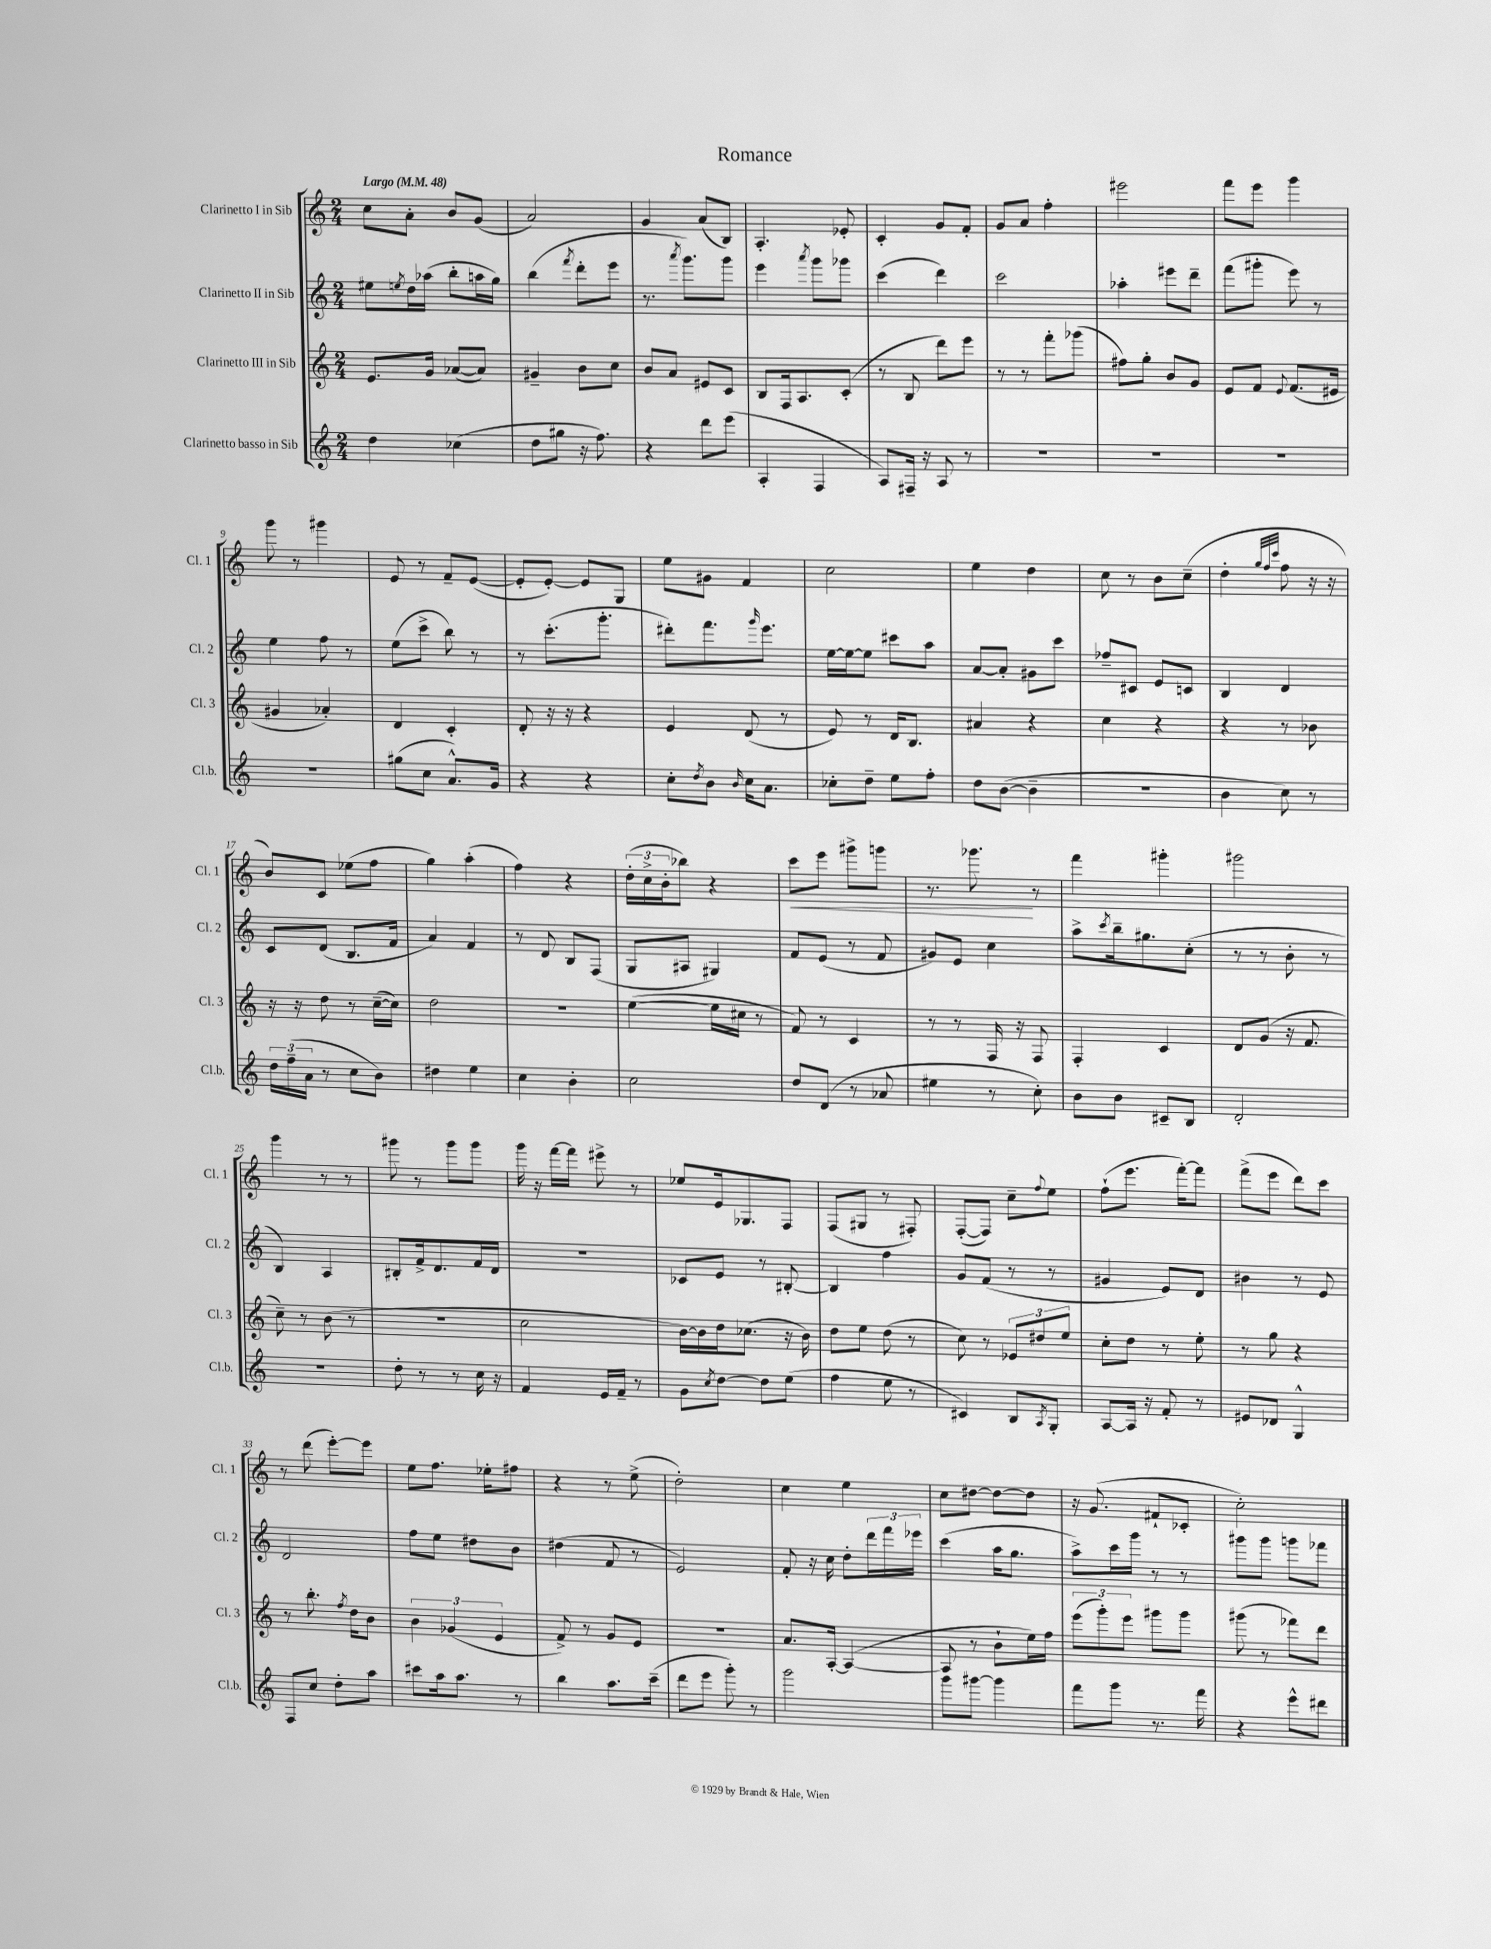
\header { title = "Romance" }
<<
\new StaffGroup <<
\new Staff = "s0" \with { instrumentName = "Clarinetto I in Sib" shortInstrumentName = "Cl. 1" } {
    \clef treble \key c \major \numericTimeSignature \time 2/4 \tempo "Largo" 4 = 48
    c''8 a'8-. b'8 g'8( |
    a'2) |
    g'4 a'8( b8) |
    a4.-. ees'8-. |
    c'4-. g'8 f'8-. |
    g'8 a'8 f''4-. |
    eis'''2 |
    f'''8 e'''8 g'''4 |
    g'''8 r8 gis'''4 |
    e'8 r8 f'8-- e'8~( |
    e'8-. e'8~-.) e'8 g8 |
    e''8 gis'8 f'4 |
    c''2 |
    e''4 d''4 |
    c''8 r8 b'8 c''8--( |
    d''4-. \grace { g''32 f''32 c'''32 } f''8 r16 r16 |
    b'8) c'8 ees''8( f''8 |
    g''4) a''4-.( |
    f''4) r4 |
    \tuplet 3/2 { d''16-.( c''16-> b'16-. } bes''8) r4 |
    c'''8\< e'''8 gis'''8-> g'''8 |
    r8. ges'''8.\! r8 |
    f'''4 gis'''4-. |
    gis'''2 |
    g'''4 r8 r8 |
    gis'''8 r8 gis'''8 gis'''8 |
    g'''16 r16 f'''16~ f'''16 eis'''8-> r8 |
    ees''8 e'16 ges8. f8 |
    f8( gis8 r8 fis8-.) |
    f8~-.( f8) c''8-- \appoggiatura { f''8 } e''8 |
    f''8-!( e'''8. f'''16~-.) f'''8 |
    f'''8->( e'''8 d'''8) c'''8 |
    r8 d'''8( e'''8~-.) e'''8 |
    e''8 f''8. ees''16-. fis''8 |
    r4 r8 e''8->( |
    d''2-.) |
    c''4 e''4 |
    c''8 dis''8~ dis''8~ dis''8 |
    r16 g'8.( fis'8-! ces'8-. |
    c''2-.) \bar "|." |
}
\new Staff = "s1" \with { instrumentName = "Clarinetto II in Sib" shortInstrumentName = "Cl. 2" } {
    \clef treble \key c \major \numericTimeSignature \time 2/4
    eis''8 \acciaccatura { e''8 } d''16 aes''16( b''8-. a''16 g''16) |
    b''4( \acciaccatura { f'''8 } d'''8-. e'''8 |
    r8. \acciaccatura { a'''8 } g'''8.) g'''8 |
    e'''4 \acciaccatura { a'''8 } g'''8 ges'''8 |
    c'''4( d'''4) |
    c'''2 |
    aes''4-. eis'''8 d'''8-- |
    f'''8( gis'''8-. e'''8) r8 |
    e''4 f''8 r8 |
    e''8( c'''8-> b''8) r8 |
    r8 c'''8.-.( g'''8.-. |
    dis'''8-.) f'''8. \grace { g'''16 } e'''8. |
    e''16~ e''16~ e''8 cis'''8 a''8 |
    a'8~ a'8-. gis'8 c'''8 |
    fes''8-- cis'8 e'8 c'8 |
    b4 d'4 |
    c'8 d'8( b8. f'16 |
    a'4) f'4 |
    r8 d'8 b8 f8( |
    g8 ais8 gis4) |
    f'8 e'8( r8 f'8 |
    gis'8) e'8 c''4 |
    a''8-> \acciaccatura { c'''8 } b''16-- gis''8. c''8-.( |
    r8 r8 b'8-. r8 |
    b4) a4 |
    bis8-. f'16-> d'8. f'16 d'16 |
    R2 |
    ces'8 e'8 r8 bis8~-. |
    bis4 f''4 |
    g'8 f'8( r8 r8 |
    gis'4 e'8) d'8 |
    bis'4 r8 e'8 |
    d'2 |
    f''8 e''8 dis''8 b'8 |
    dis''4( f'8 r8 |
    e'2) |
    f'8-. r16 c''16 d''8-. \tuplet 3/2 { d'''16 f'''16 ees'''16 } |
    c'''4( a''16 g''8. |
    a''8->) c'''16 g'''16 r8 r8 |
    gis'''8 gis'''8 g'''8 fes'''8 \bar "|." |
}
\new Staff = "s2" \with { instrumentName = "Clarinetto III in Sib" shortInstrumentName = "Cl. 3" } {
    \clef treble \key c \major \numericTimeSignature \time 2/4
    e'8. g'16 aes'8~( aes'8) |
    gis'4-- b'8 c''8 |
    b'8 a'8 eis'8 c'8 |
    b8 f16 a8. c'8-.( |
    r8 b8 d'''8) e'''8 |
    r8 r8 f'''8-. ges'''8( |
    fis''8) g''8-. b'8 g'8 |
    e'8 f'8 \appoggiatura { e'8 } f'8.( eis'16 |
    gis'4 aes'4-.) |
    d'4 c'4-. |
    d'8-. r16 r16 r4 |
    e'4 d'8( r8 |
    e'8) r8 d'16 b8. |
    ais'4 r4 |
    c''4 r4 |
    r4 r8 bes'8 |
    r16 r16 d''8 r8 c''16~--( c''16) |
    d''2 |
    r2 |
    e''4~( e''16 cis''16 r8 |
    f'8) r8 c'4 |
    r8 r8 f16 r16 f8 |
    f4-. c'4 |
    d'8 g'8( r16 f'8. |
    c''8--) r8 b'8( r8 |
    r2 |
    c''2 |
    b'16~) b'16 d''16 ces''8.( r16 b'16) |
    d''8 e''8 d''8( r8 |
    c''8) r8 \tuplet 3/2 { ees'8 dis''8 e''8 } |
    c''8-. d''8 r8 e''8-. |
    r8 g''8 r4 |
    r8 b''8.-. \acciaccatura { f''8 } d''16 b'8 |
    \tuplet 3/2 { b'4 ges'4( e'4 } |
    f'8->) r8 g'8 e'8 |
    r2 |
    a'8. a16~-. a4~( |
    a8 r8 b'8-! e''16) f''16 |
    \tuplet 3/2 { e'''8( g'''8-.) e'''8 } gis'''8 gis'''8 |
    gis'''8( r8 fes'''8) d'''8 \bar "|." |
}
\new Staff = "s3" \with { instrumentName = "Clarinetto basso in Sib" shortInstrumentName = "Cl.b." } {
    \clef treble \key c \major \numericTimeSignature \time 2/4
    d''4 ces''4( |
    d''8 gis''8 r16 f''8.) |
    r4 d'''8 e'''8( |
    a4-. f4 |
    a8) fis16-- r16 a8 r8 |
    R2 |
    R2 |
    R2 |
    R2 |
    gis''8( c''8 a'8.-^) g'16 |
    r4 r4 |
    c''8-. \acciaccatura { d''8 } b'8 \grace { b'16 } c''16 a'8. |
    ces''8-. d''8-- e''8 f''8-. |
    d''8 b'8~( b'4-- |
    R2 |
    b'4 c''8) r8 |
    \tuplet 3/2 { d''16 f''16--( a'16 } r8 c''8 b'8) |
    dis''4 e''4 |
    c''4 b'4-. |
    c''2 |
    d''8 d'8( r8 aes'8 |
    eis''4 r8 c''8-.) |
    b'8 b'8 cis'8-- b8 |
    d'2-. |
    r2 |
    d''8-. r8 r8 c''16 r16 |
    f'4 e'16 f'16-- r8 |
    g'8 \acciaccatura { c''8 } d''8~ d''8 e''8( |
    f''4 e''8 r8 |
    cis'4) b8 \acciaccatura { a8 } g8-. |
    a8~ a16 r16 f'8-. r8 |
    eis'8 des'8 g4-^ |
    f8 c''8 d''8-. a''8 |
    cis'''8 a''16 a''8. r8 |
    b''4 a''8. c'''16--( |
    d'''8 e'''8 g'''8-.) r8 |
    g'''2 |
    g'''8 gis'''8~ gis'''4 |
    f'''8 g'''8 r8. f'''16 |
    r4 e'''8-^ dis'''8 \bar "|." |
}
>>
>>
